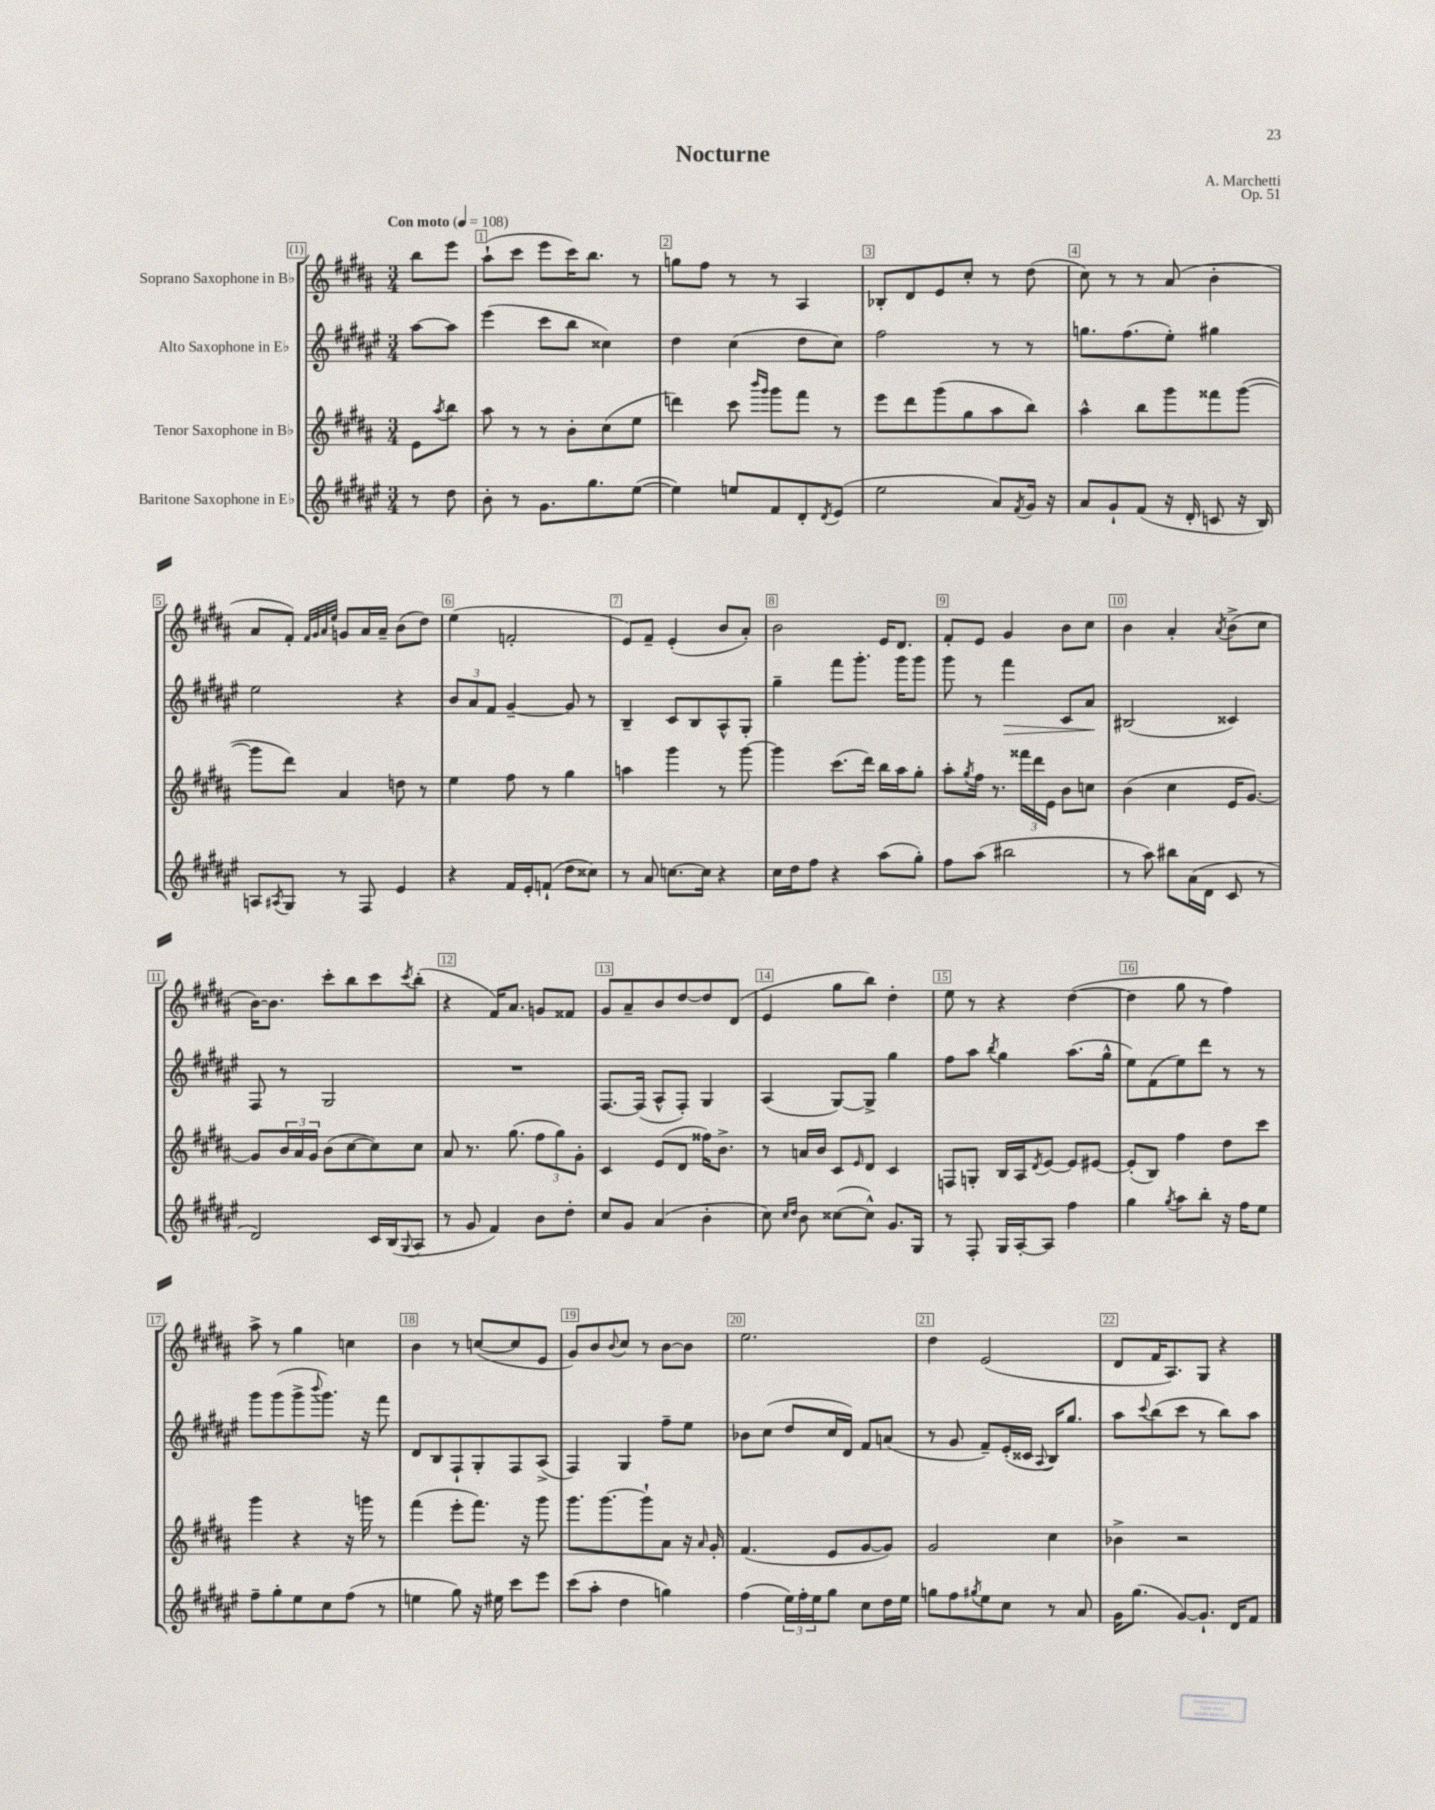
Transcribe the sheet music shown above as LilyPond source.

\header { title = "Nocturne" composer = "A. Marchetti" opus = "Op. 51" }
<<
\new StaffGroup <<
\new Staff = "s0" \with { instrumentName = "Soprano Saxophone in Bb" } {
    \clef treble \key b \major \numericTimeSignature \time 3/4 \partial 4 \tempo "Con moto" 4 = 108
    b''8 e'''8 |
    ais''8-!( cis'''8 e'''8 cis'''16) b''8. r8 |
    g''8 fis''8 r8 r8 ais4 |
    bes8-. dis'8 e'8 cis''8-. r8 dis''8( |
    cis''8) r8 r8 ais'8( b'4-. |
    ais'8 fis'8-.) \grace { fis'32 gis'32 ais'32 e''32 } g'8 ais'16 ais'16-- b'8( dis''8) |
    e''4( f'2-. |
    e'8) fis'8-- e'4-.( b'8 ais'8-.) |
    b'2 e'16 dis'8. |
    fis'8-. e'8 gis'4 b'8 cis''8 |
    b'4 ais'4-. \acciaccatura { ais'8 } b'8->( cis''8 |
    b'16~) b'8. cis'''8-. b''8 cis'''8 \acciaccatura { cis'''8 } b''8-.( |
    r4 fis'16) ais'8. g'8 fisis'8 |
    gis'8 ais'8-- b'8 dis''8~ dis''8 dis'8( |
    e'4 gis''8 b''8) dis''4-. |
    e''8 r8 r4 dis''4~( |
    dis''4 gis''8 r8 fis''4) |
    ais''8-> r8 gis''4 c''4 |
    b'4 r8 c''8~( c''8 e'8 |
    gis'8) b'8 \appoggiatura { b'8 } cis''8 r8 b'8~ b'8 |
    e''2. |
    dis''4 e'2( |
    dis'8 fis'16 ais8.) gis8 r4 \bar "|." |
}
\new Staff = "s1" \with { instrumentName = "Alto Saxophone in Eb" } {
    \clef treble \key fis \major \numericTimeSignature \time 3/4 \partial 4
    ais''8~ ais''8 |
    eis'''4( cis'''8 b''8 cisis''4) |
    dis''4 cis''4( dis''8 cis''8) |
    fis''2 r8 r8 |
    g''8. fis''8.( eis''8-.) gis''4 |
    eis''2 r4 |
    \tuplet 3/2 { b'8 ais'8 fis'8 } gis'4~-- gis'8 r8 |
    b4-- cis'8 b8 ais8-^ gis8-. |
    gis''4-- fis'''8 gis'''8.-. gis'''16 gis'''8 |
    gis'''8 r8 fis'''4\> cis'8 ais'8\! |
    bis2( cisis'4) |
    fis8 r8 gis2 |
    R2. |
    fis8.~ fis16( ais8-^ fis8-.) gis4 |
    ais4( gis8~) gis8-> gis''4 |
    fis''8 ais''8 \acciaccatura { b''8 } gis''4 ais''8.( gis''16-^ |
    eis''8) fis'8( eis''8) dis'''8 r8 r8 |
    gis'''8 gis'''8( gis'''8-> \appoggiatura { b'''8 } gis'''8.) r16 fis'''8 |
    dis'8 b8 fis8-! gis8-. fis8 ais8->( |
    fis4) gis4 fis''8-- eis''8 |
    bes'8 cis''8( dis''8 cis''16 dis'16) fis'8 a'8( |
    r8 gis'8 fis'8--) eis'16-.( cisis'16 \appoggiatura { ais8 } b16) gis''8. |
    ais''8 \appoggiatura { cis'''8 } b''8( cis'''8 r8 b''8) ais''8 \bar "|." |
}
\new Staff = "s2" \with { instrumentName = "Tenor Saxophone in Bb" } {
    \clef treble \key b \major \numericTimeSignature \time 3/4 \partial 4
    e'8 \acciaccatura { ais''8 } b''8 |
    ais''8 r8 r8 b'8-. cis''8( e''8 |
    d'''4) cis'''8 \grace { b'''16 gis'''16 } gis'''8 fis'''8 r8 |
    e'''8 dis'''8 gis'''8( gis''8 ais''8 b''8) |
    ais''4-^ b''8 gis'''8 fisis'''8 gis'''8~( |
    gis'''8 dis'''8) ais'4 d''8 r8 |
    e''4 fis''8 r8 gis''4 |
    a''4 gis'''4 r8 gis'''8~ |
    gis'''4 cis'''8.( dis'''16) b''16 ais''16 gis''8-. |
    ais''8-. \acciaccatura { gis''8 } fis''16 r8. \tuplet 3/2 { fisis'''16 dis'''16 e'16 } b'8 c''8 |
    b'4( cis''4 e'16 gis'8.~) |
    gis'8 \tuplet 3/2 { b'16 ais'16 gis'16 } b'8( cis''8~ cis''8) cis''8 |
    ais'8 r8. gis''8.( \tuplet 3/2 { fis''8 gis''8) gis'8-. } |
    cis'4 e'8( dis'8 fisis''16) b'8.-> |
    r8 a'16 b'16 cis'8 \grace { e'16 } dis'8 cis'4 |
    f8 g8-. b16 ais16 \acciaccatura { dis'8 } e'8~ e'8 eis'8~ |
    eis'8-.( b8) fis''4 dis''8 cis'''8 |
    gis'''4 r4 r16 g'''16 r8 |
    fis'''4( e'''8-. fis'''8.) r16 gis'''8 |
    gis'''8. gis'''8.~ gis'''8-! ais'8 r16 \grace { ais'16 } gis'16-. |
    fis'4.( e'8 gis'8~ gis'8) |
    gis'2 cis''4 |
    bes'4-> r2 \bar "|." |
}
\new Staff = "s3" \with { instrumentName = "Baritone Saxophone in Eb" } {
    \clef treble \key fis \major \numericTimeSignature \time 3/4 \partial 4
    r8 dis''8 |
    b'8-. r8 gis'8. gis''8. eis''8~( |
    eis''4) e''8 fis'8 dis'8-. \acciaccatura { dis'8 } eis'8( |
    eis''2 ais'8) \acciaccatura { fis'8 } gis'16 r16 |
    ais'8 gis'8-! fis'8( r16 dis'16-. c'8 r16 b16) |
    a8 \acciaccatura { ais8 } gis8 r8 fis8 eis'4 |
    r4 fis'16 eis'16-. f'8-!( dis''8 cisis''8) |
    r8 ais'8 c''8.~ c''16 r4 |
    cis''16 dis''16 fis''8 r4 ais''8( gis''8-.) |
    fis''8 ais''8( bis''2 |
    r8 ais''8) bis''8 ais'16( dis'16 cis'8 r8 |
    dis'2) cis'16 b16( \appoggiatura { gis8 } ais8 |
    r8 gis'8 fis'4) b'8 dis''8-. |
    cis''8 gis'8 ais'4( b'4-. |
    cis''8) \grace { cis''16 dis''16 } b'8 cisis''8~( cisis''8-^) gis'8. gis16 |
    r8 fis8-. gis16 ais16~-. ais8 fis''4 |
    gis''4 \acciaccatura { gis''8 } ais''8 b''8-. r16 fis''16 eis''8 |
    fis''8-- gis''8-. eis''8 cis''8 fis''8( r8 |
    e''4 gis''8) r16 eis''16 cis'''8 eis'''8 |
    cis'''8( ais''8-. dis''4 g''4) |
    fis''4( \tuplet 3/2 { eis''16) fis''16-. eis''16 } gis''8 cis''8 dis''16 eis''16 |
    g''8 fis''8 \acciaccatura { gis''8 } eis''8 cis''8 r8 ais'8 |
    gis'16 gis''8.( gis'8~) gis'8.-! dis'16 fis'8 \bar "|." |
}
>>
>>
\layout { \context { \Score \override BarNumber.break-visibility = ##(#f #t #t) barNumberVisibility = #all-bar-numbers-visible \override BarNumber.stencil = #(make-stencil-boxer 0.1 0.3 ly:text-interface::print) } }
